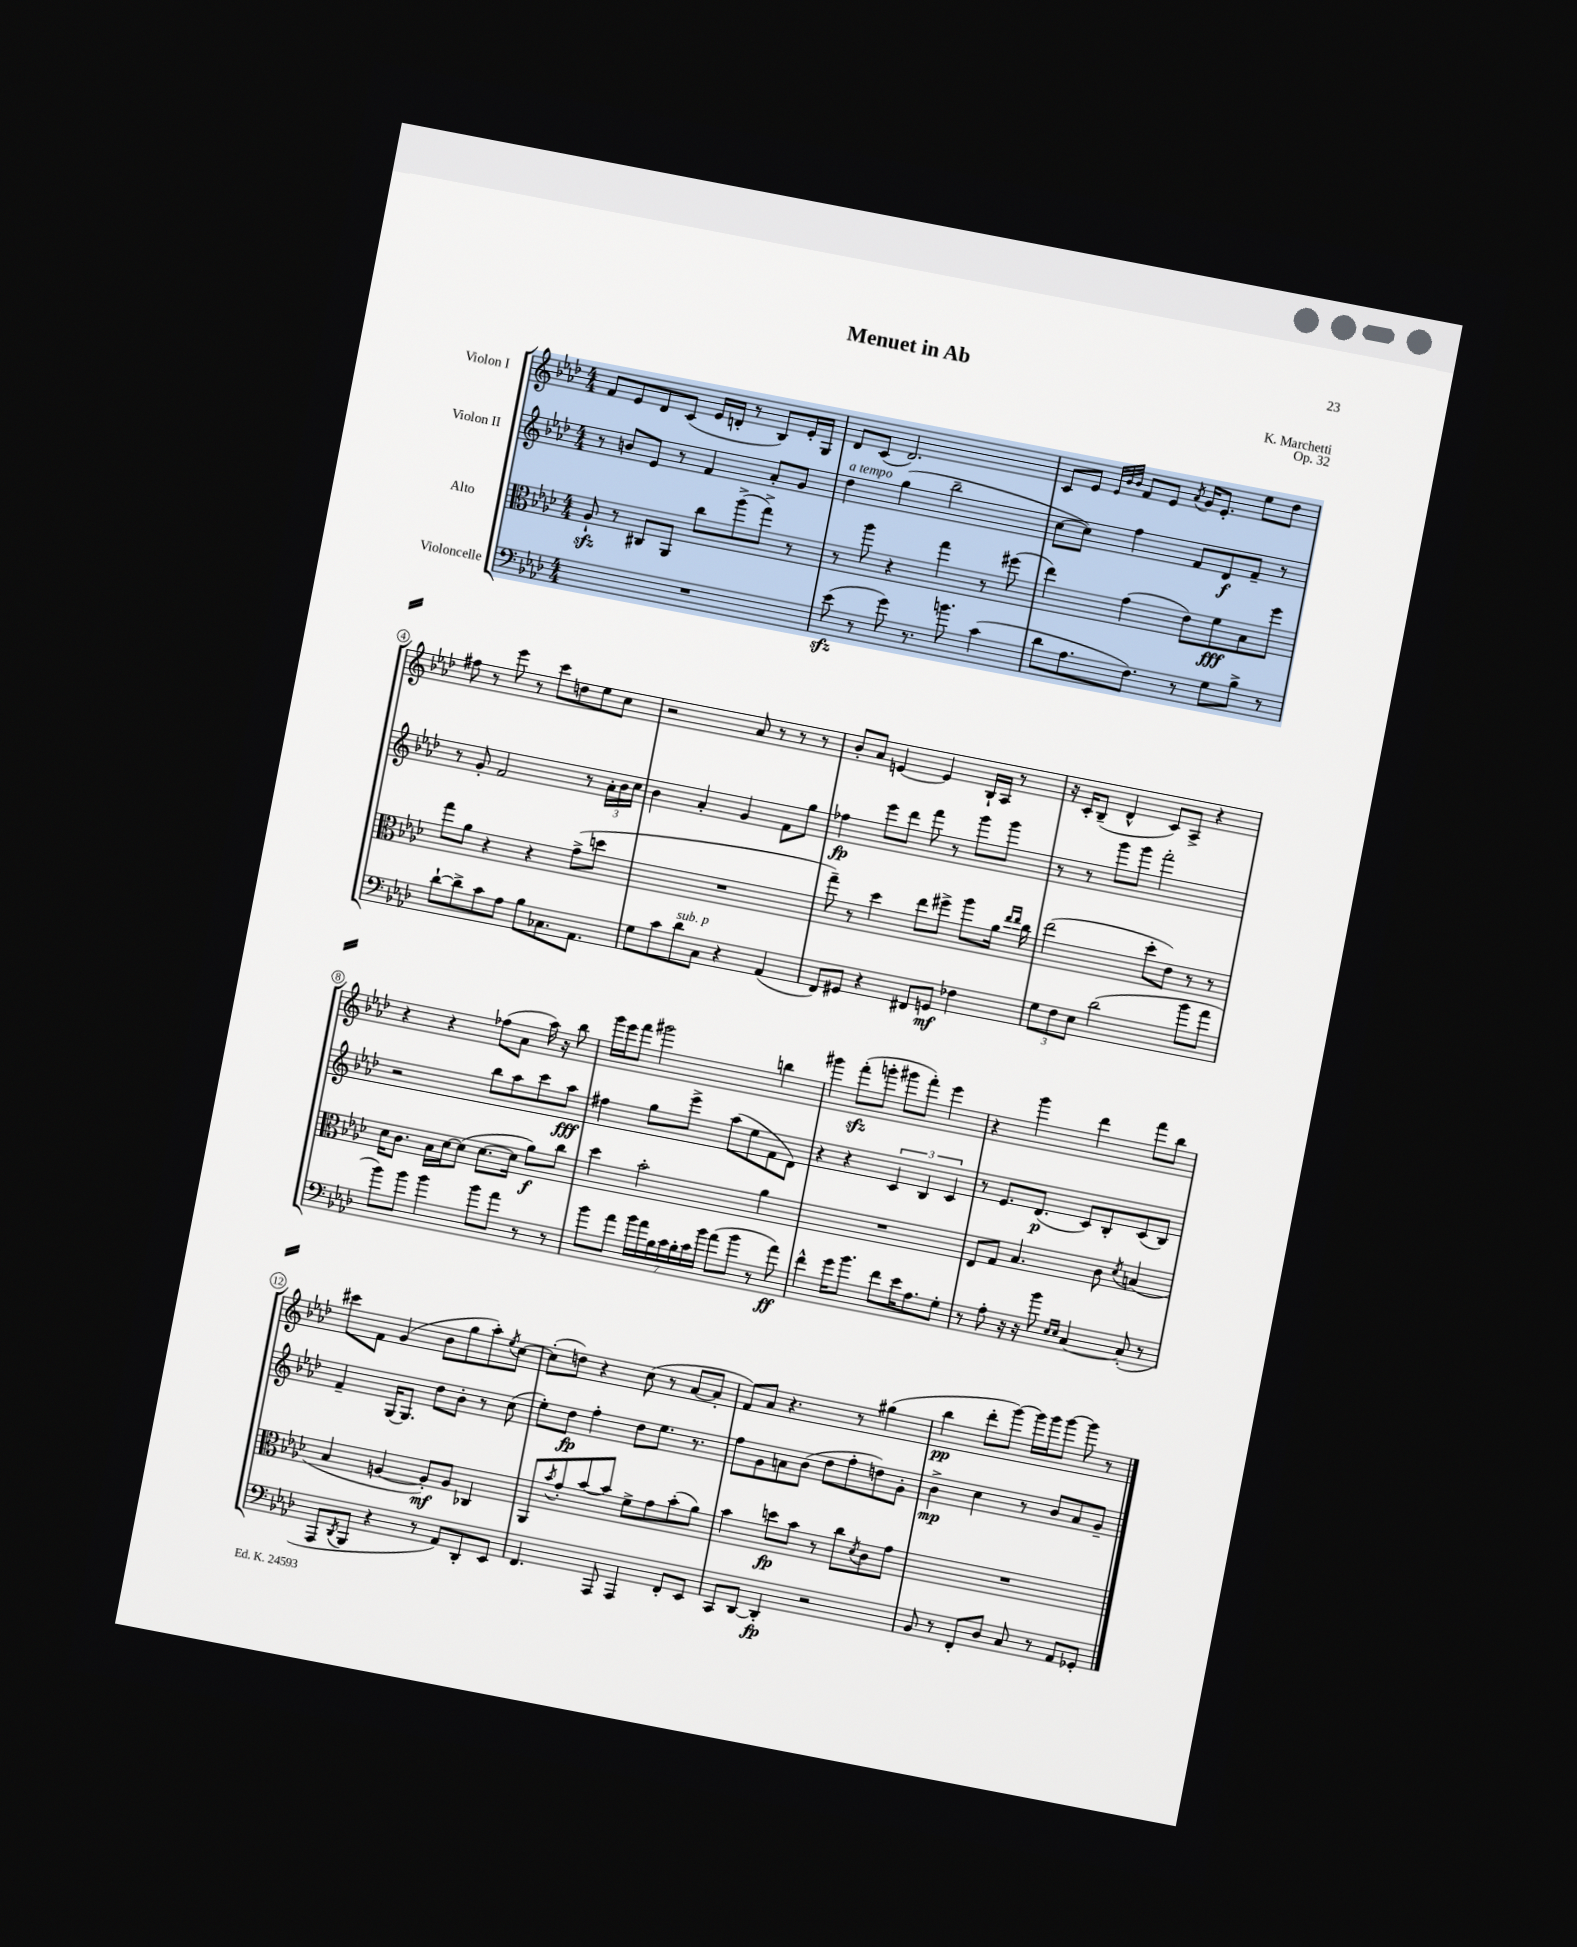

**kern	**kern	**kern	**kern
*staff4	*staff3	*staff2	*staff1
*clefF4	*clefC3	*clefG2	*clefG2
*k[b-e-a-d-]	*k[b-e-a-d-]	*k[b-e-a-d-]	*k[b-e-a-d-]
*M4/4	*M4/4	*M4/4	*M4/4
1r	8A-`	8r	8f
.	8r	8b	8e-
.	8C#	8e-	8d-
.	8AA-	8r	(8c
.	8cc	4f	16e-
.	.	.	16d'
.	(8aa-^	.	8r
.	8gg^)	8a-'	8B-)
.	8r	8g	16e-'
.	.	.	16G
=	=	=	=
(8e-	8r	4dd-	8d-
8r	8aa-	.	(8c
8g)	4r	(4gg	2.d-)
8.r	.	.	.
.	4gg	2bb-~	.
8.b	.	.	.
(4c	8r	.	.
.	(8ff#	.	.
=	=	=	=
8d-	4ee-)	[8cc	8c
8.A-	.	8cc])	8e-
.	.	.	32qqe-
.	.	.	32qqb-
.	.	.	32qqb-
.	(4g	4ff	8f
8.F)	.	.	.
.	.	.	8e-
.	.	.	8qa-
8r	8e-)	8f	16g
.	.	.	8.e-'
8G	8f	8d-	.
8B-^	8B-	8f~	8ee-
8r	8ff	8r	8dd-
=	=	=	=
[8d-`	8gg	8r	8ff#
8d-^]	8a-	8g'	8r
8c	4r	2f	8eee-
8A-	.	.	8r
8B-	4r	.	8ccc
8.C-	.	.	8dd
.	(8g^	8r	8ee-
8.AA-	.	.	.
.	8dd	24a-'	8cc
.	.	24b-	.
.	.	24cc	.
=	=	=	=
8G	1r	4b-	2r
8c	.	.	.
8d-	.	4a-'	.
8C	.	.	.
4r	.	4g	8a-
.	.	.	8r
(4AA-	.	8f	8r
.	.	8gg	8r
=	=	=	=
8FF)	8gg~)	4ff-	8b-'
8GG#	8r	.	8a-
4r	4dd-	8eee-	[4e
.	.	8ddd-	.
8FF#	8ee-	8fff	4e]
8GG	8ff#^	8r	.
4F-	8aa-	8ggg	16B-`
.	.	.	16A-
.	16a-	8ggg	8r
.	16qqee-	.	.
.	16qqee-	.	.
.	16cc	.	.
=	=	=	=
12G	(2ee-	8r	16r
.	.	.	16c'
12F	.	.	.
.	.	8r	(8B-~
12E-	.	.	.
(2d-	.	8ggg	4d-^^
.	.	8ggg	.
.	8dd-'	2fff'	8c)
.	8e-)	.	8A-^
8b-	8r	.	4r
8a-	8r	.	.
=	=	=	=
8b-)	16d-	2r	4r
.	8.c	.	.
8b-	.	.	.
4b-	16B-	.	4r
.	[16d-	.	.
.	(8d-]	.	.
8b-	[8.d-	8bb-	(8ff-
8a-	.	8aa-	8a-
.	16d-]	.	.
8r	8a-)	8ccc	16aa-)
.	.	.	16r
8r	8cc	8aa-	8bb-
=	=	=	=
8b-	4dd-	4ff#	16ggg
.	.	.	16eee-
8a-	.	.	8fff
28b-	2b-'	8gg	2ggg#
28a-	.	.	.
28B-	.	.	.
28c	.	.	.
.	.	8eee-^	.
28B-'	.	.	.
28c	.	.	.
28b-	.	.	.
(8a-	.	(8aa-	.
8b-	.	8ee-	.
8r	4a-	8f	4bb
8a-)	.	8d-)	.
=	=	=	=
4f^^	1r	4r	4ggg#
16g	.	4r	(8fff'
8.b-	.	.	.
.	.	.	8ggg'
8f	.	6c	8ggg#
16e-	.	.	8fff')
.	.	6B-	.
8.A-	.	.	.
.	.	.	4eee-
.	.	6c	.
8G'	.	.	.
=	=	=	=
8r	8E-	8r	4r
8A-'	8G	8.e-	.
16r	4.B-	.	4ggg
16r	.	(8.d-	.
8b-	.	.	.
16qqE-	.	.	.
16qqE-	.	.	.
[4C	.	8c)	4ddd-
.	8c	8B-'	.
.	8qd-	.	.
(8C']	(4B	(8c	8fff
8r	.	8B-)	8bb-
=	=	=	=
8AAA-	4B-	4f~	8ccc#
8qDD-	.	.	.
8BBB-	.	.	8f
4r	[4A	[16G	(4g
.	.	8.G]	.
8r	8A'])	8dd-	8b-
8AA-)	8A	8b-'	8gg
8DD-'	4C-	8r	8aa-')
.	.	.	8qee-
8EE-	.	(8cc	[8cc
=	=	=	=
4.FF	8AA-	8ee-')	(8cc']
.	8qb-	.	.
.	8g'	8dd-	8dd)
.	[8b-	4ff'	4r
8AAA-	8b-]	.	.
4AAA-	8f^	8dd-	(8cc
.	8g	8.ee-	8r
8FF'	(8b-'	.	[8a-
.	.	8.r	.
8EE-	8a-)	.	8a-']
=	=	=	=
8CC	4b-	8ff	8f)
[8DD-	.	8g	8a-
4DD-']	8dd	8a	4.r
.	8b-	(8b-	.
2r	8r	8dd-	.
.	8cc	8ff'	8r
.	8qd-	.	.
.	8c	8dd)	(4gg#
.	8g	8g'	.
=	=	=	=
8BB-	1r	4b-^	4bb-
8r	.	.	.
8FF'	.	4cc	8ddd-'
8D-	.	.	[8ggg)
8C	.	8r	16ggg]
.	.	.	16ggg
8r	.	8b-	[8ggg
8AA-	.	8a-	8ggg]
8GG-'	.	8g~	8r
==	==	==	==
*-	*-	*-	*-
